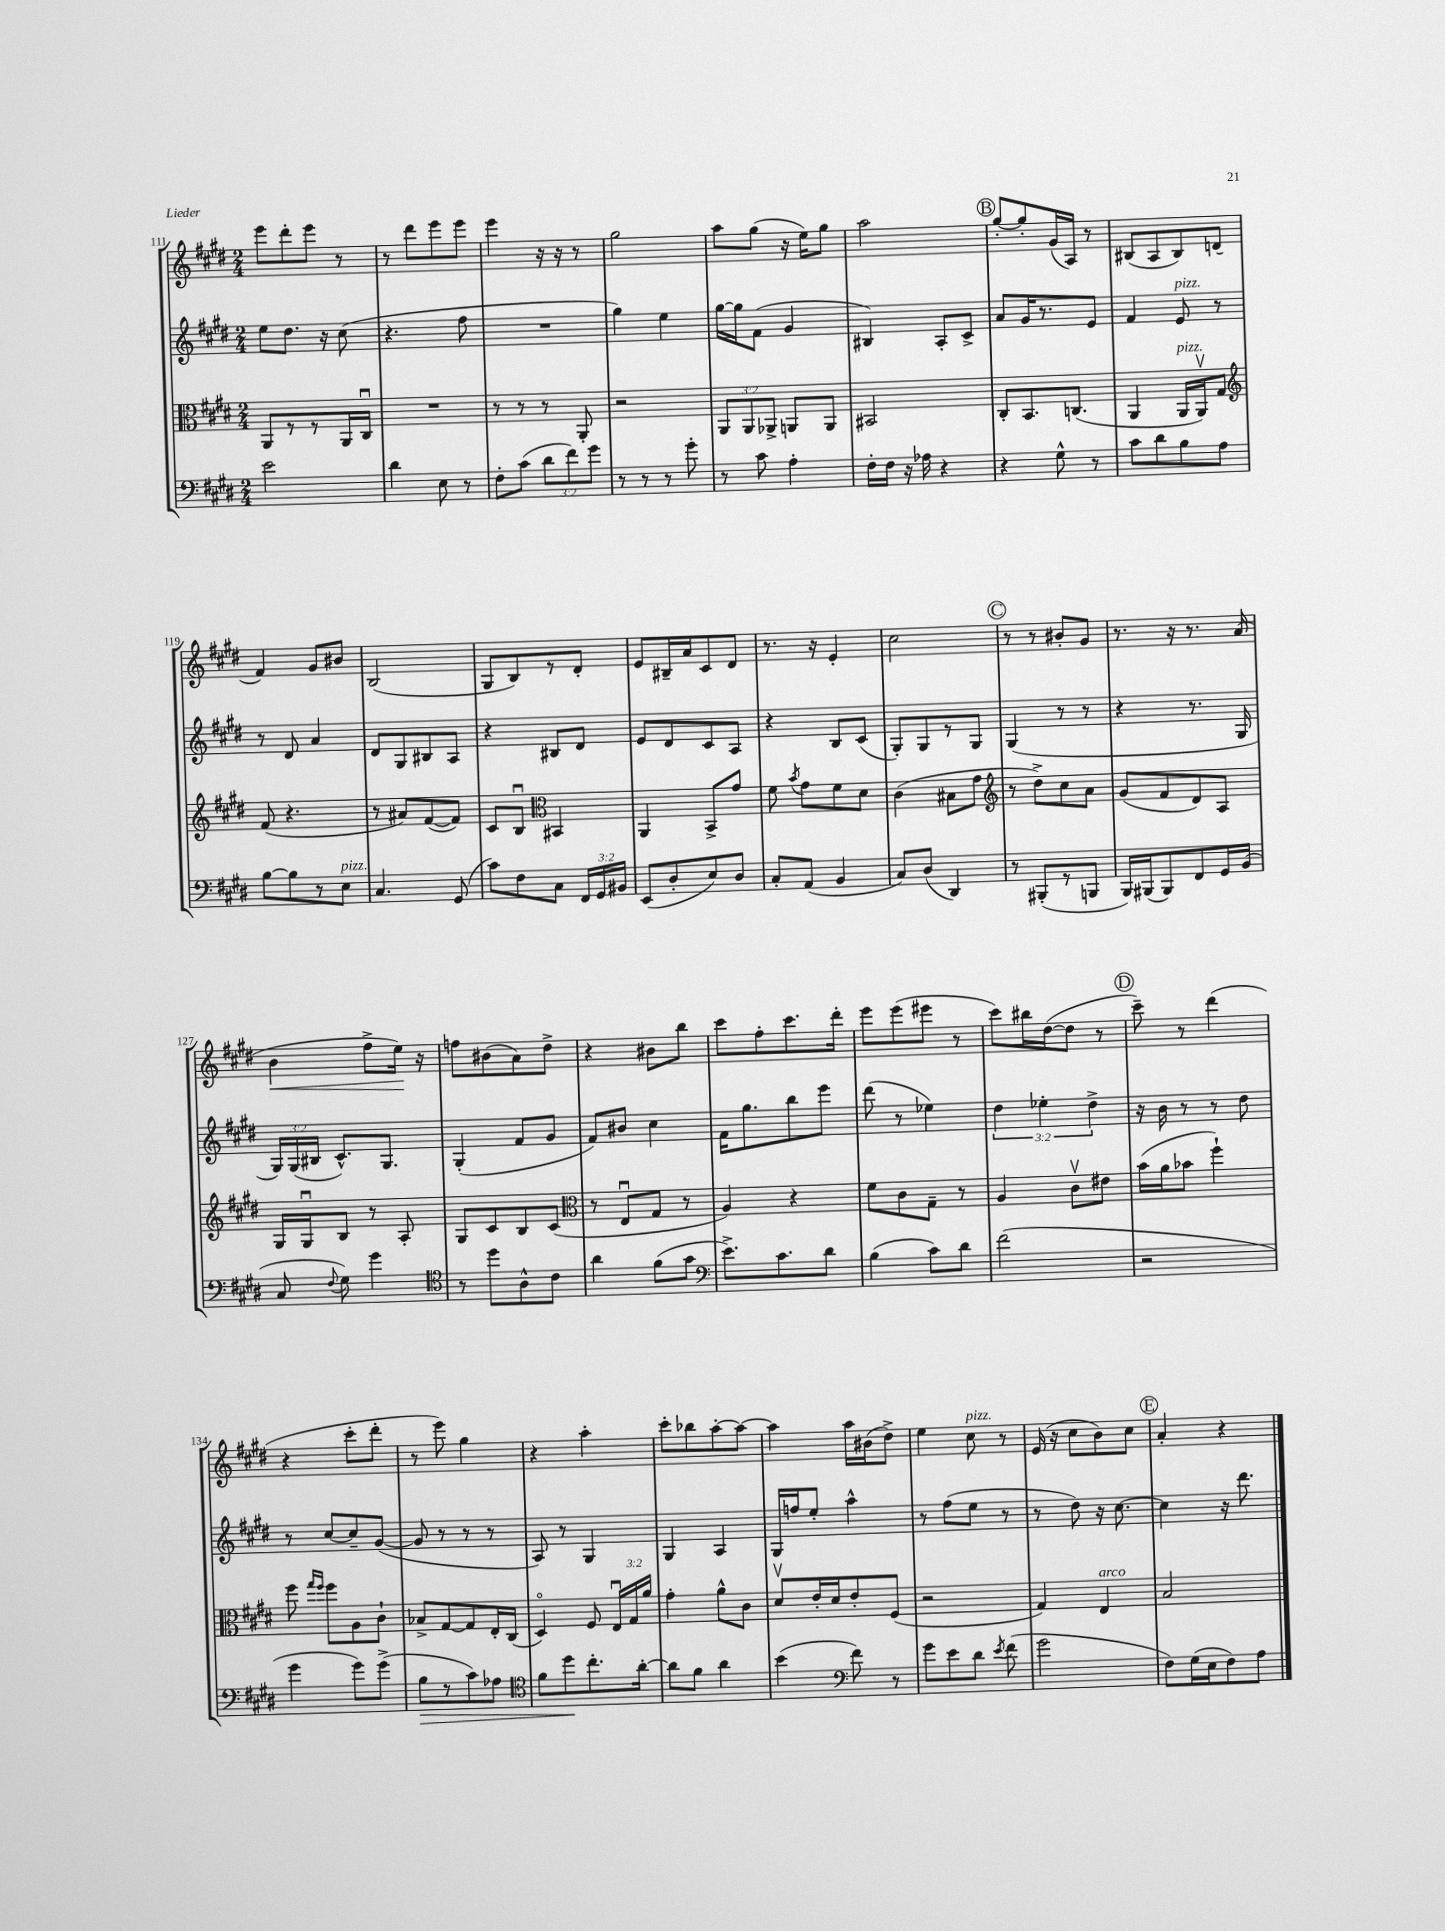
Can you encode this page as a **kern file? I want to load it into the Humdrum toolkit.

**kern	**dynam	**kern	**kern	**kern	**dynam
*part4	*part4	*part3	*part2	*part1	*part1
*staff4	*staff4	*staff3	*staff2	*staff1	*staff1
*clefF4	*	*clefC3	*clefG2	*clefG2	*
*k[f#c#g#d#]	*	*k[f#c#g#d#]	*k[f#c#g#d#]	*k[f#c#g#d#]	*
*M2/4	*	*M2/4	*M2/4	*M2/4	*
=111	=111	=111	=111	=111	=111
2e\	.	8AA/L	8ee\L	8eee\L	.
.	.	8r	8.dd#\J	8ddd#'\	.
.	.	8r	.	8eee\J	.
.	.	.	16r	.	.
.	.	16AA/L	(8cc#\	8r	.
.	.	16C#u/JJ	.	.	.
=112	=112	=112	=112	=112	=112
4d#\	.	2r	4.r	8r	.
.	.	.	.	8ddd#\L	.
8E\	.	.	.	8eee\	.
8r	.	.	8ff#\	8eee\J	.
=113	=113	=113	=113	=113	=113
8F#'\L	.	8r	2r	4eee\	.
(8c#\J	.	8r	.	.	.
12d#\L	.	8r	.	16r	.
.	.	.	.	16r	.
12f#\)	.	.	.	.	.
.	.	8AA'/	.	8r	.
12g#\J	.	.	.	.	.
=114	=114	=114	=114	=114	=114
8r	.	2r	4gg#\)	2gg#\	.
8r	.	.	.	.	.
8r	.	.	4ee\	.	.
8g#'\	.	.	.	.	.
=115	=115	=115	=115	=115	=115
8r	.	12AA/L	[16gg#\LL	8aa\L	.
.	.	.	16gg#\J]	.	.
.	.	12AA/	.	.	.
8c#\	.	.	(8f#\J	(8gg#\J	.
.	.	12AA-X^/J	.	.	.
4A'\	.	8AAn/L	4g#/	16r	.
.	.	.	.	16ee\KL)	.
.	.	8AA/J	.	8gg#\J	.
=116	=116	=116	=116	=116	=116
16F#'\LL	.	2BB#X/	4B#X/)	2aa\	.
16F#\JJ	.	.	.	.	.
16r	.	.	.	.	.
16A-X\	.	.	.	.	.
4r	.	.	8A'/L	.	.
.	.	.	8c#^/J	.	.
!!LO:REH:place=s1:t=B
=117	=117	=117	=117	=117	=117
4r	.	8C#'/L	8a/L	[8gg#'/L	.
.	.	8.BB/	16g#/K	8gg#'/]	.
.	.	.	8.r	.	.
8G#^^\	.	.	.	(16g#/L	.
.	.	(8.Cn/J	.	16A/JJ)	.
8r	.	.	8e/J	8r	.
=118	=118	=118	=118	=118	=118
8c#\L	.	4AA/	4f#/	(8B#X/L	.
8d#\	.	.	.	8A/	.
!	!	!	!LO:TX:a:i:t=pizz.	!	!
!	!	!LO:TX:a:i:t=pizz.	!	!	!
8B\	.	16AA/LL	8e/	8B#/)	.
.	.	16AAv/J)	.	.	.
8A\J	.	8G#/J	8r	(8dn/J	.
!!LO:LB:g=z
=119	=119	=119	=119	=119	=119
*	*	*clefG2	*	*	*
[8B\L	.	(8f#/	8r	4f#/)	.
8B\]	.	4.r	8d#/	.	.
8r	.	.	4a/	8g#/L	.
!LO:TX:a:i:t=pizz.	!	!	!	!	!
8E\J	.	.	.	8b#X/J	.
=120	=120	=120	=120	=120	=120
4.C#/	.	8r	8d#/L	(2B/	.
.	.	8a#X/L)	8G#/	.	.
.	.	([8f#/	8B#X/	.	.
(8GG#/	.	8f#/J])	8A/J	.	.
=121	=121	=121	=121	=121	=121
8c#\L)	.	8c#/L	4r	8G#/L	.
8F#\	.	8Bu/J	.	8B/)	.
*	*	*clefC3	*	*	*
8C#\J	.	4BB#X/	8B#X/L	8r	.
24FF#/LL	.	.	8d#/J	8d#'/J	.
24GG#/	.	.	.	.	.
24BB#X/JJ	.	.	.	.	.
=122	=122	=122	=122	=122	=122
(8EE/L	.	4AA/	8e/L	8e/L	.
8D#'/	.	.	8d#/	16B#X~/L	.
.	.	.	.	16a/J	.
8E/)	.	8BB^/L	8c#/	8c#/	.
8D#/J	.	8g#/J	8A/J	8d#/J	.
=123	=123	=123	=123	=123	=123
8C#'/L	.	8f#\	4r	8.r	.
.	.	8qb/	.	.	.
(8AA/J	.	8g#\L	.	.	.
.	.	.	.	16r	.
4BB/	.	8f#\	8B/L	4e'/	.
.	.	8d#\J	(8c#/J	.	.
=124	=124	=124	=124	=124	=124
8C#/L)	.	(4c#\	8G#'/L)	2cc#\	.
(8D#/J	.	.	8G#/	.	.
4DD#/)	.	8B#X\L	8r	.	.
.	.	8g#\J	8G#/J	.	.
!!LO:REH:place=s1:t=C
=125	=125	=125	=125	=125	=125
*	*	*clefG2	*	*	*
8r	.	8r	(4G#/	8r	.
(8BBB#X'/L	.	8dd#^\L)	.	8r	.
8r	.	8cc#\	8r	8b#X'/L	.
8BBBn/J	.	8a\J	8r	8g#/J	.
=126	=126	=126	=126	=126	=126
16BBB/LL)	.	(8g#/L	4r	8.r	.
(16BBB#X/J	.	.	.	.	.
8BBB#/)	.	8f#/	.	.	.
.	.	.	.	16r	.
8FF#/	.	8d#/)	8.r	8.r	.
16GG#/L	.	8A/J	.	.	.
(16BB/JJ	.	.	16G#/	(16a/	.
!!LO:LB:g=z
=127	=127	=127	=127	=127	=127
!	!	!	!	!	!LO:HP:b
8C#/	.	16G#/LL	24G#/LL)	4b\	<
.	.	.	(24G#/	.	.
.	.	16G#u/J	.	.	.
.	.	.	24B#X/JJ	.	.
8qqF#/	.	.	.	.	.
8G#\)	.	8B/J	8.c#^^/L)	.	.
4g#\	.	8r	.	8ff#^\L	.
.	.	.	8.G#/J	.	.
.	.	8A'/	.	16ee\Jk)	.
.	.	.	.	16r	[
=128	=128	=128	=128	=128	=128
*clefC4	*	*	*	*	*
8r	.	8G#/L	(4G#'/	8ffn\L	.
8dd#\L	.	8c#/	.	(8b#X\	.
8A^^\	.	8B/	8f#/L	8a\)	.
8c#\J	.	(8c#/J	8g#/J	8dd#^\J	.
=129	=129	=129	=129	=129	=129
*	*	*clefC3	*	*	*
4a\	.	8r	8f#/L)	4r	.
.	.	8Eu/L	8b#X/J	.	.
(8f#\L	.	8G#/J	4cc#\	8b#X\L	.
8g#\J	.	8r	.	8bb\J	.
=130	=130	=130	=130	=130	=130
*clefF4	*	*	*	*	*
8.e^\L)	.	4A/)	16f#\KL	8ccc#\L	.
.	.	.	8.gg#\	.	.
.	.	.	.	8ff#'\	.
8.c#\	.	.	.	.	.
.	.	4r	8bb\	8.ccc#\	.
8d#\J	.	.	8eee\J	.	.
.	.	.	.	16ddd#'\Jk	.
=131	=131	=131	=131	=131	=131
(4B\	.	8f#\L	(8ddd#\	8eee\L	.
.	.	8c#\	8r	(8eee\	.
8c#\L)	.	8G#~\J	4ee-X\)	8eee#X\J	.
8d#\J	.	8r	.	8r	.
=132	=132	=132	=132	=132	=132
(2f#\	.	4A/	6dd#\	8ccc#\L)	.
.	.	.	.	16bb#X\L	.
.	.	.	6ee-X'\	.	.
.	.	.	.	([16dd#\J	.
.	.	8c#v\L	.	8dd#\J]	.
.	.	.	6dd#^\	.	.
.	.	8e#X\J	.	8r	.
!!LO:REH:place=s1:t=D
=133	=133	=133	=133	=133	=133
2r	.	(16b\LL	16r	8ccc#~\)	.
.	.	16a\J	16b\	.	.
.	.	8b-X\J	8r	8r	.
.	.	4ff#`\)	8r	(4ddd#\	.
.	.	.	8dd#\	.	.
!!LO:LB:g=z
=134	=134	=134	=134	=134	=134
4g#\	.	8ff#\	8r	4r	.
.	.	16qqgg#/LL	.	.	.
.	.	16qqff#/JJ	.	.	.
.	.	8ff#\L	[8cc#/L	.	.
8g#\L)	.	8A\	8cc#~/]	8ccc#'\L	.
(8g#^\J	.	8c#`\J	([8g#/J	8ddd#'\J	.
=135	=135	=135	=135	=135	=135
!	!LO:HP:b	!	!	!	!
8B\L	>	8B-X^/L	8g#/]	8r	.
8r	.	[8G#/	8r	8eee\)	.
8c#\)	.	8G#/]	8r	4gg#\	.
8A-X\J	.	16E'/L	8r	.	.
.	.	(16C#/JJ	.	.	.
=136	=136	=136	=136	=136	=136
*clefC4	*	*	*	*	*
8f#\L	.	4D#/)	8A/)	4r	.
8dd#\	.	.	8r	.	.
8.cc#'\	]	8F#/	4G#/	4aa'\	.
.	.	24Eu/LL	.	.	.
.	.	24G#/	.	.	.
[16a'\Jk	.	.	.	.	.
.	.	24a/JJ	.	.	.
=137	=137	=137	=137	=137	=137
8a\L]	.	4g#'\	4G#/	8ccc#'\L	.
8f#\J	.	.	.	8bb-X\	.
4a\	.	8a^^\L	4A/	[8aa'\	.
.	.	8c#\J	.	8aa\J_	.
=138	=138	=138	=138	=138	=138
(4b\	.	8d#v/L	16G#/LL	4aa\]	.
.	.	.	16ffn/J	.	.
.	.	16e'/L	8ee'/J	.	.
.	.	16d#/J	.	.	.
*clefF4	*	*	*	*	*
8f#\)	.	8e'/	4aa^^\	16aa\LL	.
.	.	.	.	(16b#X\J	.
8r	.	(8F#/J	.	8dd#^\J)	.
=139	=139	=139	=139	=139	=139
8g#\L	.	2r	8r	4ee\	.
8e\	.	.	(8ff#\L	.	.
!	!	!	!	!LO:TX:a:i:t=pizz.	!
8d#\J	.	.	8ee\J	8cc#\	.
8qe/	.	.	.	.	.
(8f#\	.	.	8r	8r	.
=140	=140	=140	=140	=140	=140
2g#\	.	4G#/)	8r	(16e/	.
.	.	.	.	16r	.
.	.	.	8dd#\)	8cc#\L	.
!	!	!LO:TX:a:i:t=arco	!	!	!
.	.	4E/	16r	8b\)	.
.	.	.	[8.cc#\	.	.
.	.	.	.	8cc#\J	.
!!LO:REH:place=s1:t=E
=141	=141	=141	=141	=141	=141
8F#\L)	.	2B/	4cc#\]	4a'/	.
(16G#\L	.	.	.	.	.
16E\J	.	.	.	.	.
8F#\)	.	.	16r	4r	.
.	.	.	8.ddd#\	.	.
8A\J	.	.	.	.	.
==	==	==	==	==	==
*-	*-	*-	*-	*-	*-
